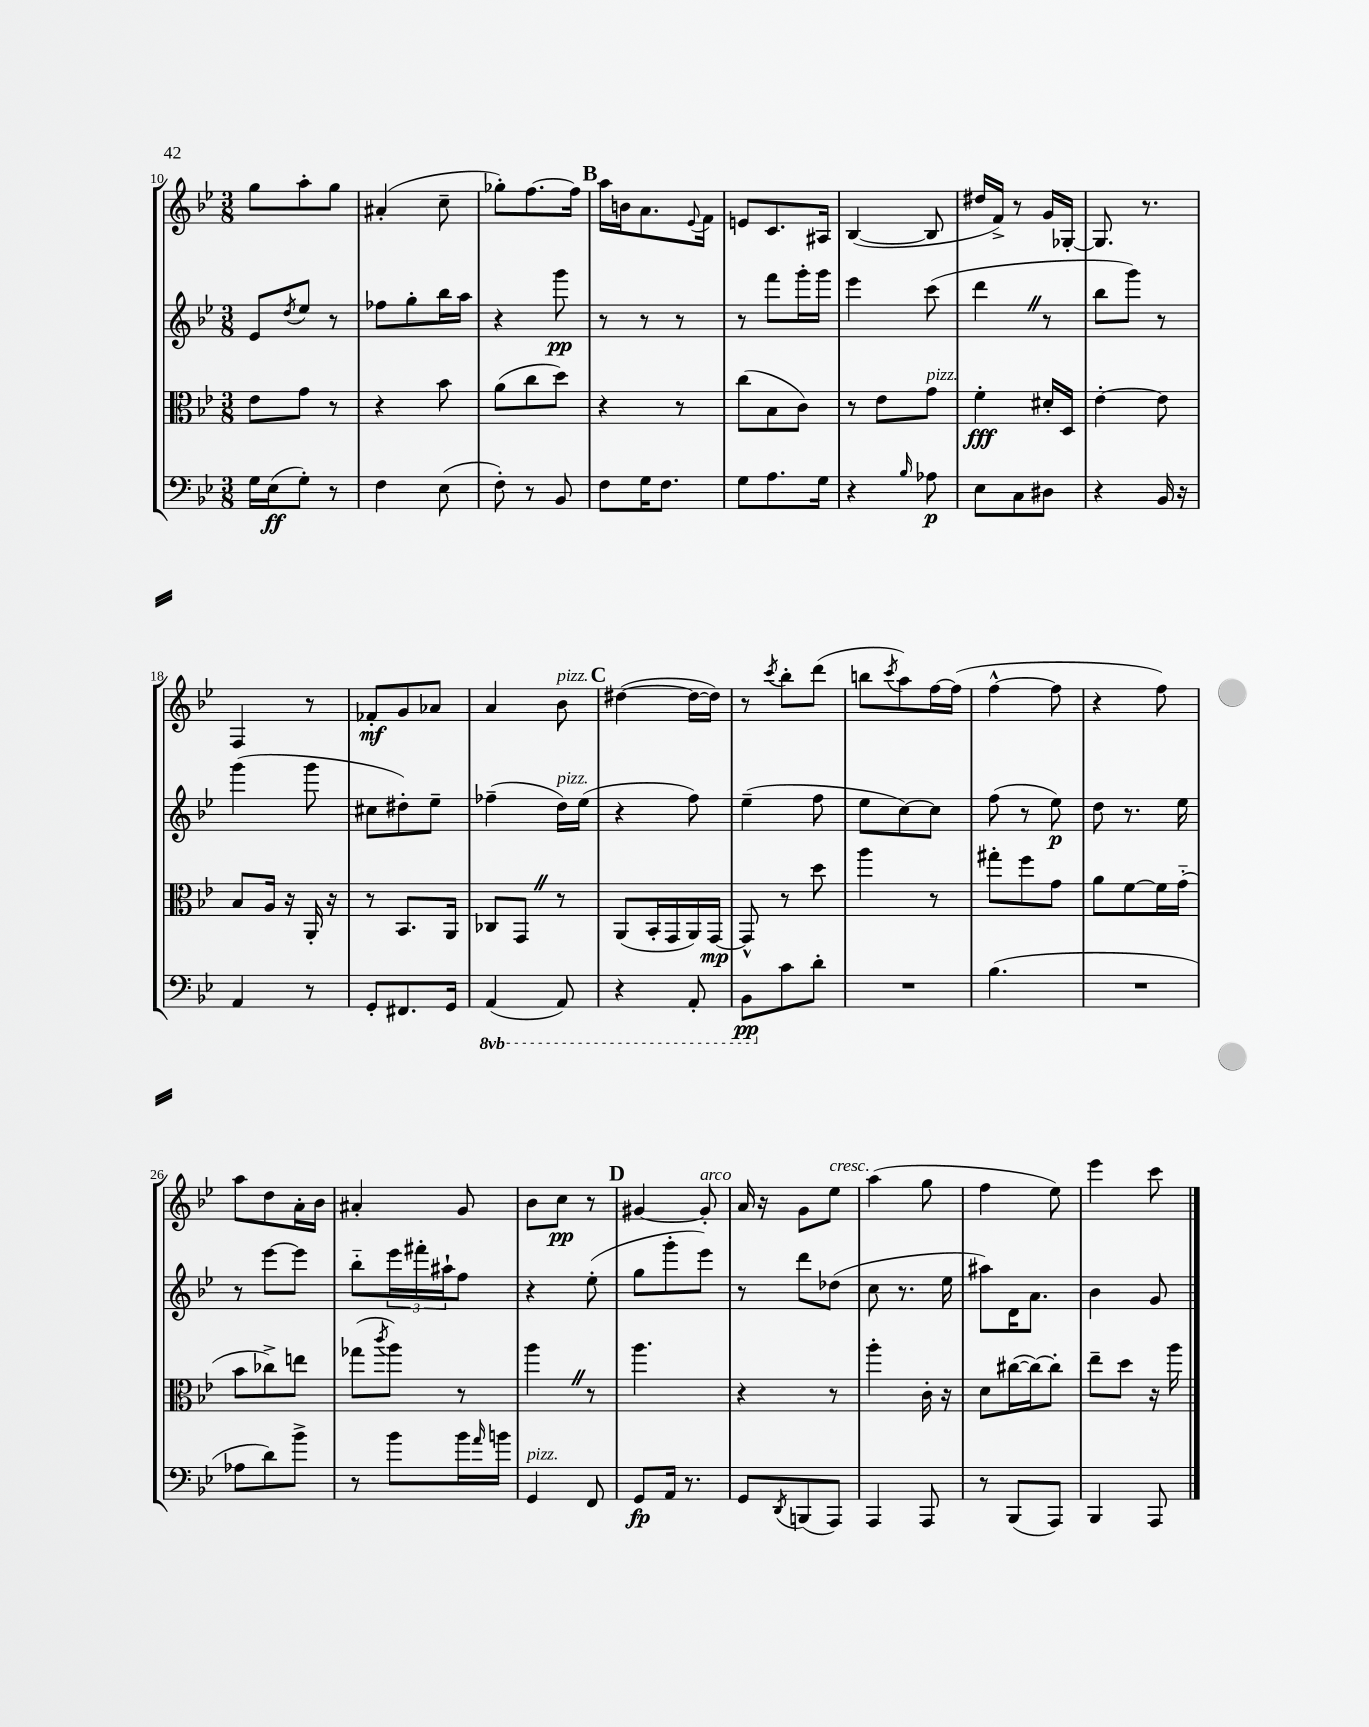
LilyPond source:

<<
\new StaffGroup <<
\new Staff = "s0" {
    \clef treble \key bes \major \numericTimeSignature \time 3/8
    g''8 a''8-. g''8 |
    ais'4-.( c''8-- |
    ges''8-.) f''8.~ f''16 |
    \mark \markup { \bold "B" } a''16 b'16 a'8. \appoggiatura { ees'8 } f'16 |
    e'8 c'8. ais16 |
    bes4~( bes8 |
    dis''16 f'16->) r8 g'16 ges16~-. |
    ges8. r8. |
    f4 r8 |
    fes'8-.\mf g'8 aes'8 |
    a'4 bes'8^\markup { \italic "pizz." } |
    \mark \markup { \bold "C" } dis''4~( dis''16~ dis''16) |
    r8 \acciaccatura { c'''8 } bes''8-. d'''8( |
    b''8 \acciaccatura { c'''8 } a''8) f''16~ f''16( |
    f''4~-^ f''8 |
    r4 f''8) |
    a''8 d''8 a'16-. bes'16 |
    ais'4-. g'8 |
    bes'8 c''8\pp r8 |
    \mark \markup { \bold "D" } gis'4~ gis'8-.^\markup { \italic "arco" } |
    a'16 r16 g'8 ees''8^\markup { \italic "cresc." } |
    a''4( g''8 |
    f''4 ees''8) |
    ees'''4 c'''8 \bar "|." |
}
\new Staff = "s1" {
    \clef treble \key bes \major \numericTimeSignature \time 3/8
    ees'8 \acciaccatura { d''8 } ees''8 r8 |
    fes''8 g''8-. bes''16 a''16 |
    r4 g'''8\pp |
    \mark \markup { \bold "B" } r8 r8 r8 |
    r8 f'''8 g'''16-. g'''16 |
    ees'''4 c'''8( |
    d'''4 \once \override BreathingSign.text = \markup { \musicglyph "scripts.caesura.straight" } \breathe r8 |
    bes''8 g'''8) r8 |
    g'''4( g'''8 |
    cis''8 dis''8-.) ees''8-- |
    fes''4--( d''16^\markup { \italic "pizz." }) ees''16( |
    \mark \markup { \bold "C" } r4 f''8) |
    ees''4--( f''8 |
    ees''8 c''8~) c''8 |
    f''8( r8 ees''8\p) |
    d''8 r8. ees''16 |
    r8 ees'''8~ ees'''8 |
    bes''8-_ \tuplet 3/2 { ees'''16 fis'''16-. ais''16-! } f''8 |
    r4 ees''8-.( |
    \mark \markup { \bold "D" } g''8 g'''8-. ees'''8) |
    r8 d'''8 des''8( |
    c''8 r8. ees''16 |
    ais''8) d'16 a'8. |
    bes'4 g'8 \bar "|." |
}
\new Staff = "s2" {
    \clef alto \key bes \major \numericTimeSignature \time 3/8
    ees'8 g'8 r8 |
    r4 bes'8 |
    a'8( c''8 d''8) |
    \mark \markup { \bold "B" } r4 r8 |
    c''8( bes8 c'8) |
    r8 ees'8 g'8^\markup { \italic "pizz." } |
    f'4-.\fff dis'16-. d16 |
    ees'4~-. ees'8 |
    bes8 a16 r16 a,16-. r16 |
    r8 bes,8. a,16 |
    ces8 g,8 \once \override BreathingSign.text = \markup { \musicglyph "scripts.caesura.straight" } \breathe r8 |
    \mark \markup { \bold "C" } a,8( bes,16-. g,16 a,16) g,16~\mp |
    g,8-^ r8 d''8 |
    a''4 r8 |
    gis''8-. f''8 g'8 |
    a'8 f'8~ f'16 g'16-_( |
    bes'8 ces''8->) e''8 |
    ges''8( \acciaccatura { c'''8 } a''8) r8 |
    a''4 \once \override BreathingSign.text = \markup { \musicglyph "scripts.caesura.straight" } \breathe r8 |
    \mark \markup { \bold "D" } a''4. |
    r4 r8 |
    a''4-. c'16-. r16 |
    d'8 cis''16~( cis''16~) cis''8-. |
    ees''8-- d''8 r16 a''16 \bar "|." |
}
\new Staff = "s3" {
    \clef bass \key bes \major \numericTimeSignature \time 3/8 \set Staff.ottavationMarkups = #ottavation-simple-ordinals
    g16 ees16\ff( g8-.) r8 |
    f4 ees8( |
    f8-.) r8 bes,8 |
    \mark \markup { \bold "B" } f8 g16 f8. |
    g8 a8. g16 |
    r4 \grace { bes16 } aes8\p |
    ees8 c8 dis8 |
    r4 bes,16 r16 |
    a,4 r8 |
    g,8-. fis,8. g,16 |
    \ottava #-1 a,,4( a,,8) |
    \mark \markup { \bold "C" } r4 a,,8-. |
    bes,,8\pp \ottava #0 c'8 d'8-. |
    R4. |
    bes4.( |
    R4. |
    aes8 d'8) bes'8-> |
    r8 bes'8 bes'16 \grace { a'16 } b'16 |
    g,4^\markup { \italic "pizz." } f,8 |
    \mark \markup { \bold "D" } g,8\fp a,16 r8. |
    g,8 \acciaccatura { d,8 } b,,8( a,,8) |
    a,,4 a,,8 |
    r8 bes,,8( a,,8) |
    bes,,4 a,,8 \bar "|." |
}
>>
>>
\layout { \context { \Score currentBarNumber = #10 } }
